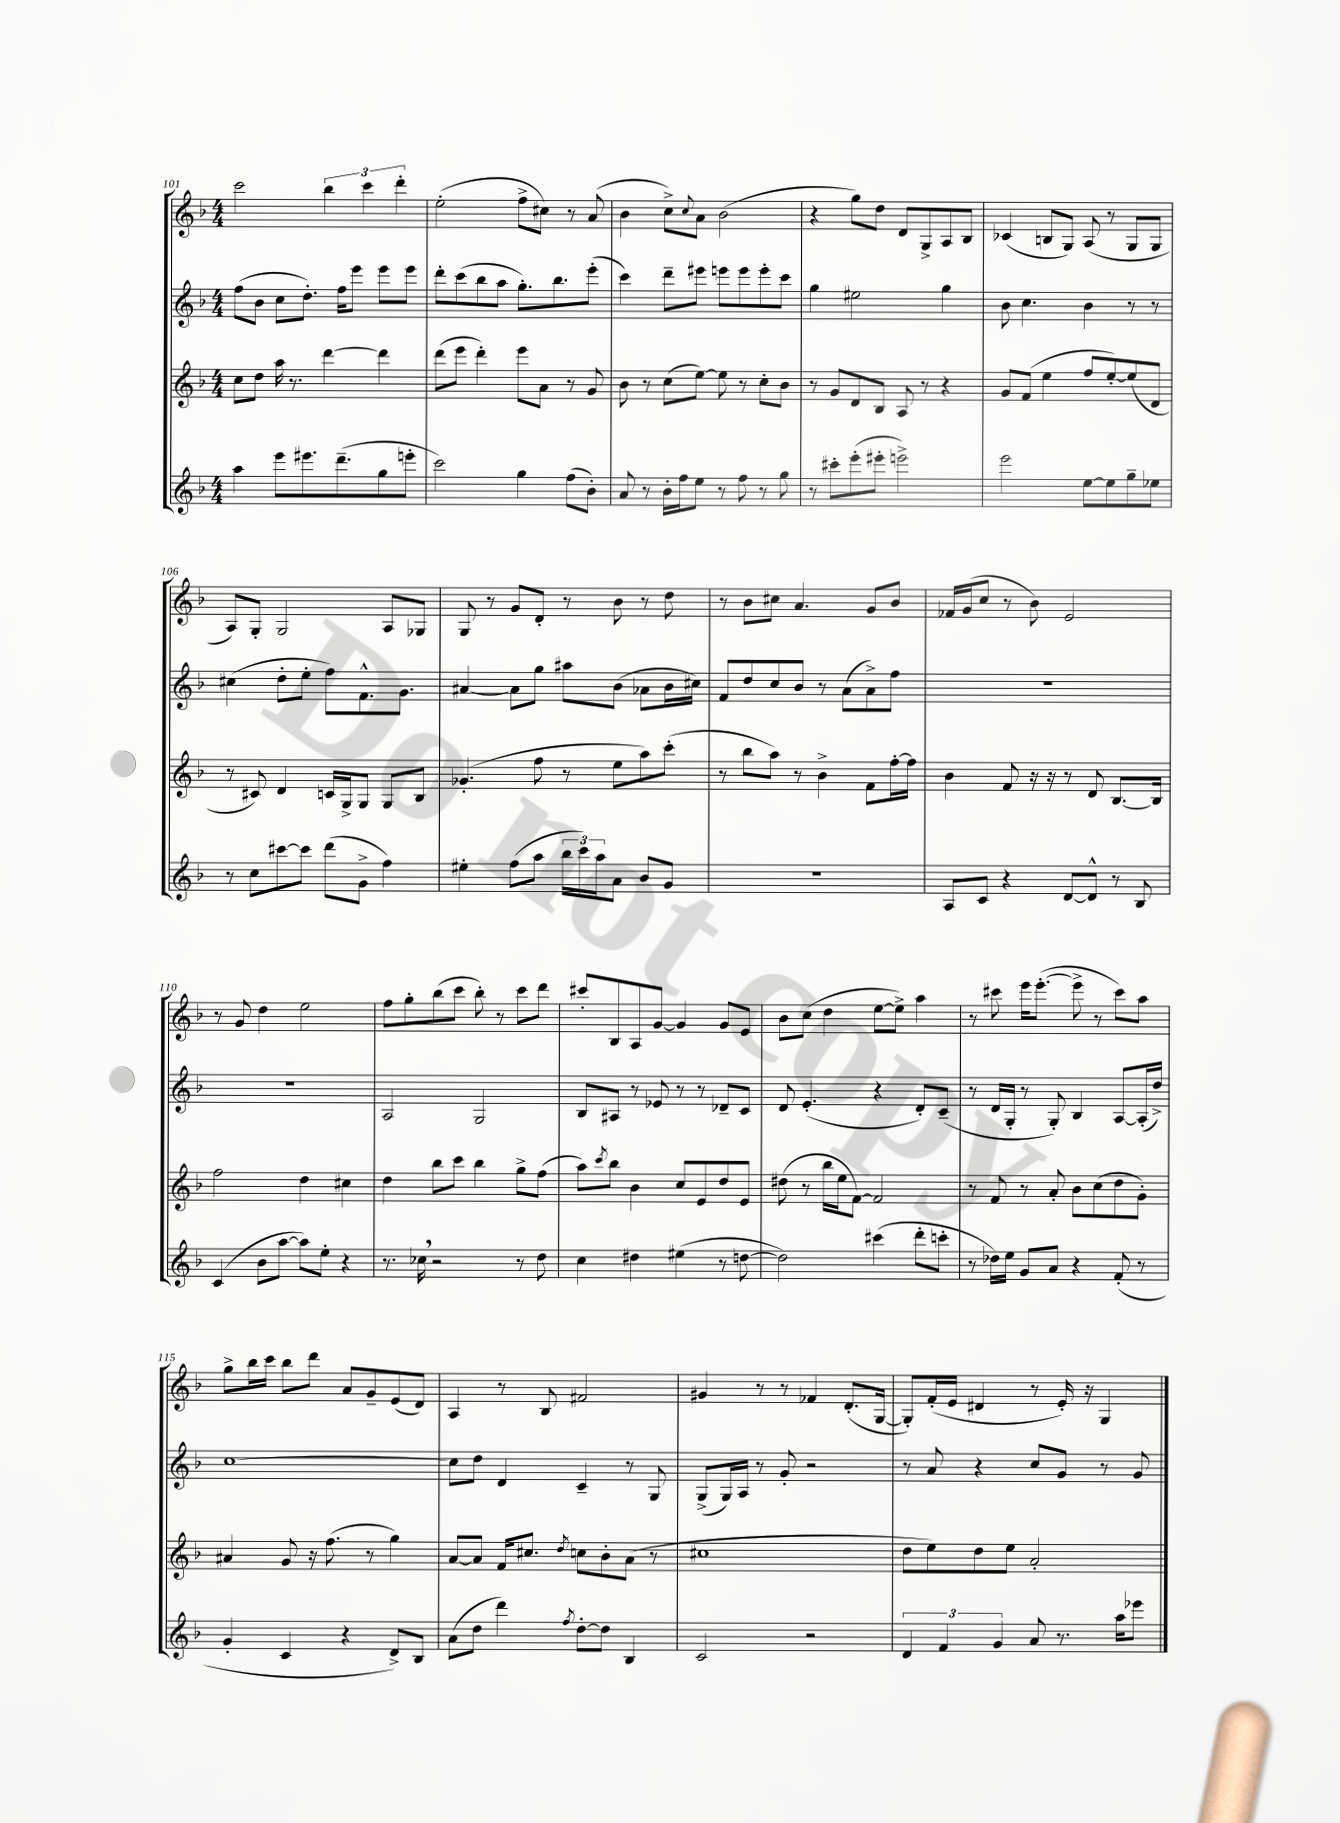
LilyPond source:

<<
\new StaffGroup <<
\new Staff = "s0" {
    \clef treble \key f \major \numericTimeSignature \time 4/4
    c'''2 \tuplet 3/2 { bes''4 c'''4 d'''4-. } |
    e''2-.( f''8-> cis''8) r8 a'8( |
    bes'4 c''8->) \appoggiatura { c''8 } a'8 bes'2( |
    r4 g''8) d''8 d'8 g8-> a8 bes8 |
    ces'4( b8 g8) a8( r8 g8 g8 |
    a8) g8-. g2 a8 ges8 |
    g8 r8 g'8 d'8-. r8 bes'8 r8 d''8 |
    r8 bes'8 cis''8 a'4. g'8 bes'8 |
    fes'16 g'16( c''8 r8 bes'8) e'2 |
    r8 g'8 d''4 e''2 |
    f''8 g''8-. bes''8( c'''8 bes''8-.) r8 c'''8 d'''8 |
    cis'''8-. bes8 a8 g'8~ g'4 g'8 e'8 |
    bes'8 c''8( d''4 e''8~ e''8->) a''4 |
    r8 cis'''8 e'''16 e'''8.~-.( e'''8-> r8 cis'''8) a''8 |
    g''8-> bes''16 c'''16 bes''8 d'''8 a'8 g'8-- e'8( d'8) |
    a4 r8 bes8 fis'2 |
    gis'4 r8 r8 fes'4 d'8.-.( g16~ |
    g8-.) f'16-.( e'16 dis'4 r8 e'16-.) r16 g4 \bar "|." |
}
\new Staff = "s1" {
    \clef treble \key f \major \numericTimeSignature \time 4/4
    f''8( bes'8 c''8 d''8.-.) f''16 e'''8 e'''8 e'''8 |
    d'''8-. c'''8( bes''8 a''8 g''8.-.) bes''8. e'''8-.( |
    c'''4) d'''8-- eis'''8 e'''8 e'''8 e'''8-. c'''8 |
    g''4 eis''2 g''4 |
    bes'8 c''4. bes'4 r8 r8 |
    cis''4( d''8-. e''8-. f''8) f'8.-^ g'8. |
    ais'4~ ais'8 g''8 ais''8 bes'8( aes'8 bes'16 cis''16) |
    f'8 d''8 c''8 bes'8 r8 a'8( a'8->) f''8 |
    R1 |
    R1 |
    a2 g2 |
    bes8 ais8 r8 ees'8 r8 r8 des'8-- c'8 |
    d'8 e'4.-.( r4 d'8-.) c'8--( |
    r8 d'16 g16-. r8 g8-.) bes4 a8~ a16-.( d''16->) |
    c''1~ |
    c''8 d''8 d'4 c'4-- r8 g8 |
    g8->( g16) a16 r8 g'8-. r2 |
    r8 a'8 r4 c''8 g'8 r8 g'8 \bar "|." |
}
\new Staff = "s2" {
    \clef treble \key f \major \numericTimeSignature \time 4/4
    c''8 d''8 a''16 r8. d'''4~ d'''4 |
    d'''8( e'''8 d'''4-.) e'''8 a'8 r8 g'8 |
    bes'8 r8 c''8( e''8~) e''8 r8 c''8-. bes'8 |
    r8 g'8 d'8 bes8 a8 r8 r4 |
    g'8 f'8( e''4 f''8 e''8~-.) e''8( d'8 |
    r8 cis'8) d'4 c'16 g16-> g8 g8 bes8 |
    ges'4.-.( f''8 r8 e''8 a''8) c'''8-.( |
    r8 bes''8 a''8) r8 bes'4-> f'8 f''16~-. f''16 |
    bes'4 f'8 r16 r16 r8 d'8 bes8.~ bes16 |
    f''2 d''4 cis''4 |
    d''4 bes''8 c'''8 bes''4 g''8-> f''8( |
    a''8) \acciaccatura { c'''8 } bes''8 bes'4 c''8 e'8 d''8 e'8 |
    dis''8( r8 bes''16 e''16 f'8~) f'2 |
    r8 f'8 r8 a'8-. bes'8 c''8( d''8 g'8-.) |
    ais'4 g'8 r16 f''8.( r8 g''4) |
    a'8~ a'8 f'16 cis''8. \acciaccatura { d''8 } c''8 bes'8-. a'8( r8 |
    cis''1 |
    d''8 e''8) d''8 e''8 a'2-. \bar "|." |
}
\new Staff = "s3" {
    \clef treble \key f \major \numericTimeSignature \time 4/4
    a''4 e'''8 eis'''8. d'''8.--( g''8 e'''8-. |
    c'''2) g''4 f''8( bes'8-.) |
    a'8 r8 bes'16-. f''16 e''8 r8 f''8 r8 g''8 |
    r8 cis'''8-. e'''8-.( eis'''8-. e'''2->) |
    e'''2 e''8~ e''8 g''8-- ees''8 |
    r8 c''8 cis'''8~ cis'''8 d'''8( g'8-> f''4) |
    eis''4-. f''8( a''8 \tuplet 3/2 { bes''16 c'''16) a''16 } a'8 bes'8 g'8 |
    R1 |
    a8 c'8 r4 d'8~ d'8-^ r8 bes8 |
    c'4( bes'8 a''8~ a''8) e''8-. r4 |
    r8. ces''16 \breathe r2 r8 d''8 |
    c''4 dis''4 eis''4( r8 d''8~ |
    d''2) cis'''4( d'''8-. c'''8-. |
    r8 des''16) e''16 g'8 a'8 r4 f'8-.( r8 |
    g'4-. c'4 r4 d'8->) bes8 |
    a'8( d''8 d'''4) \acciaccatura { f''8 } d''8~-. d''8 bes4 |
    c'2 r2 |
    \tuplet 3/2 { d'4 f'4 g'4 } a'8 r8. a''16 ees'''8 \bar "|." |
}
>>
>>
\layout { \context { \Score currentBarNumber = #101 } }
